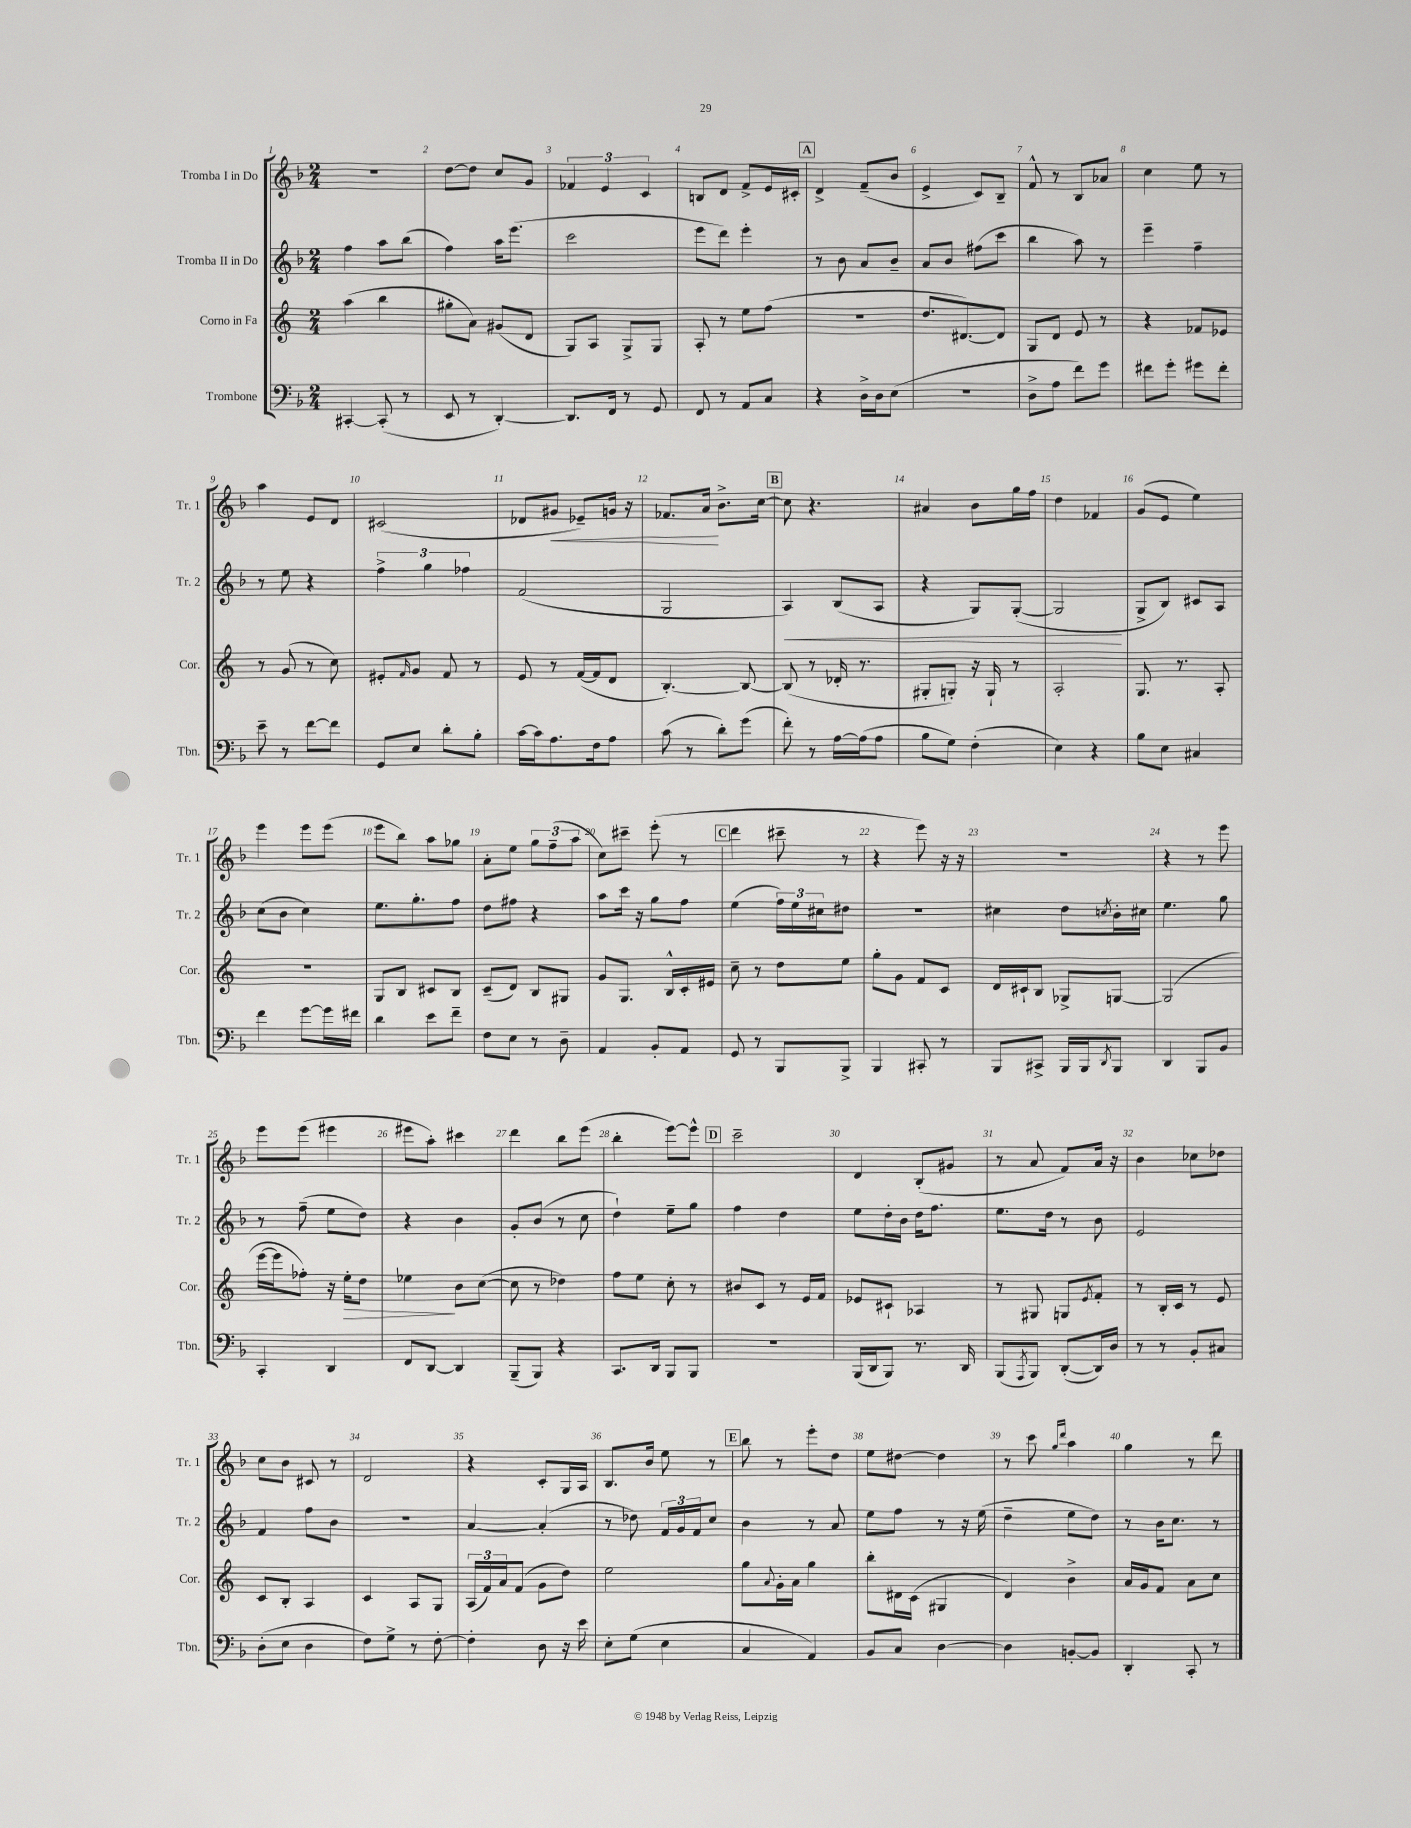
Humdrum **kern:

**kern	**kern	**kern	**kern
*staff4	*staff3	*staff2	*staff1
*clefF4	*clefG2	*clefG2	*clefG2
*k[b-]	*k[]	*k[b-]	*k[b-]
*M2/4	*M2/4	*M2/4	*M2/4
[4CC#'	(4aa	4ff	2r
(8CC#']	4bb	8aa	.
8r	.	(8bb-	.
=	=	=	=
8EE	8gg#'	4ff)	[8dd
8r	8a)	.	8dd]
[4DD')	(8g#	16aa	8cc
.	.	(8.eee	.
.	8d	.	8g
=	=	=	=
8.DD]	8G)	2ccc	6f-
.	8A	.	.
.	.	.	6e
16FF	.	.	.
8r	8G^	.	.
.	.	.	6c
8GG	8G	.	.
=	=	=	=
8FF	8A'	8eee	8B
8r	8r	8ddd)	8d
8AA	8ee	4eee'	8f^
8C	(8ff	.	16e
.	.	.	16c#'
=	=	=	=
4r	2r	8r	4d^
.	.	8b-	.
16D^	.	8a	(8f~
16D	.	.	.
(8E	.	8b-~	8b-
=	=	=	=
2r	8.dd	8a	4e^
.	.	8b-	.
.	[8.d#)	.	.
.	.	(8ff#	8c)
.	8d#]	8ccc	8B-~
=	=	=	=
8D^	8G	4bb-	8f^^
8A	8d	.	8r
8f)	8e	8aa)	8B-
8g	8r	8r	8a-
=	=	=	=
8f#	4r	4eee~	4cc
8g'	.	.	.
8g#	8f-	4ff~	8ee
8f#'	8e-	.	8r
=	=	=	=
8e~	8r	8r	4aa
8r	(8g	8ee	.
[8f	8r	4r	8e
8f]	8cc)	.	8d
=	=	=	=
8GG	8e#'	6ff^	(2c#
.	16qqf	.	.
8E	8g	.	.
.	.	6gg	.
8d'	8f	.	.
.	.	6ff-	.
8B-'	8r	.	.
=	=	=	=
[16c	8e	(2f	8d-
16c]	.	.	.
8.A	8r	.	8g#
.	([16f	.	8e-~)
16F	16f]	.	.
8A	8d	.	16g
.	.	.	16r
=	=	=	=
(8c	[4.B')	2G	8.f-
8r	.	.	.
.	.	.	16a
8d')	.	.	8.b-^
(8g	8B_	.	.
.	.	.	[16cc
=	=	=	=
8f')	(8B]	4A)	8cc]
8r	8r	.	4.r
[16A	16d-'	(8B-	.
(16A]	8.r	.	.
8A	.	8A	.
=	=	=	=
8B-	8G#'	4r	4a#
8G)	8G')	.	.
(4F'	16r	8G)	8b-
.	16G`	.	.
.	8r	([8G'	16gg
.	.	.	16ff
=	=	=	=
4E)	2A'	2G]	4dd
4r	.	.	4f-
=	=	=	=
8B-	8.G	8G^	(8g
8E	.	8B-)	8e
.	8.r	.	.
4C#	.	8c#	4ee)
.	8A'	8A	.
=	=	=	=
4f	2r	(8cc	4eee
.	.	8b-	.
[8g	.	4cc)	8eee
16g]	.	.	(8eee
16f#	.	.	.
=	=	=	=
4d	8G	8.ee	8eee
.	8B	.	8bb-)
.	.	8.gg'	.
8e	8c#	.	8aa
8f~	8B	8ff	8gg-
=	=	=	=
8F	(8c~	8dd	8a'
8E	8d)	8ff#	8ee
8r	8B	4r	12gg
.	.	.	(12ff~
8D~	8G#	.	.
.	.	.	12aa
=	=	=	=
4AA	8g	8aa	8cc)
.	8.G	16ccc	8ccc#~
.	.	16r	.
8BB-'	.	8gg	(8eee'
.	16B^^	.	.
8AA	16c'	8ff	8r
.	16e#	.	.
=	=	=	=
8GG	8cc~	(4ee	4ddd
8r	8r	.	.
8BBB-	8dd	24ff)	8ccc#~
.	.	24ee	.
.	.	24cc#	.
8BBB-^	8ee	8dd#	8r
=	=	=	=
4BBB-	8gg'	2r	4r
.	8g	.	.
8CC#'	8f	.	8eee)
8r	8c	.	16r
.	.	.	16r
=	=	=	=
8BBB-	16d	4cc#	2r
.	16c#`	.	.
8CC#^	8B	.	.
16BBB-	8G-^	8dd	.
16BBB-	.	.	.
8qDD	.	8qcc	.
8BBB-	[8G	16b-'	.
.	.	16cc#	.
=	=	=	=
4DD	(2G]	4.ee	4r
8BBB-	.	.	8r
8BB-	.	8gg	8eee
=	=	=	=
4CC'	[16eee	8r	8eee
.	16eee]	.	.
.	8ff-')	(8ff~	(8eee
4DD	16r	8ee	4eee#
.	16ee'	.	.
.	8dd	8dd)	.
=	=	=	=
8FF	4ee-	4r	8eee#
[8DD	.	.	8aa')
4DD]	8b	4b-	4ccc#
.	([8cc	.	.
=	=	=	=
(8BBB-~	8cc]	8g'	4ddd
8BBB-)	8r	(8b-	.
4r	4dd-)	8r	8bb-
.	.	8cc	(8eee
=	=	=	=
8.CC	8ff	4dd`)	4bb-'
.	8ee	.	.
16DD	.	.	.
8BBB-	8cc'	8ee~	[8eee)
8BBB-	8r	8gg	8eee^^]
=	=	=	=
2r	8b#	4ff	2ccc~
.	8c	.	.
.	8r	4dd	.
.	16e	.	.
.	16f	.	.
=	=	=	=
(16BBB-	8e-	8ee	4d
16DD	.	.	.
8BBB-)	8c#`	16dd'	.
.	.	16b-	.
8.r	4A-	16dd	(8B-'
.	.	8.ff	.
.	.	.	8g#
16DD	.	.	.
=	=	=	=
(8BBB-	8r	8.ee	8r
8qAAA	.	.	.
8BBB-)	8G#	.	8a
.	.	16dd	.
([8DD'	8G	8r	8f)
.	8qe	.	.
16DD])	8f'	8b-	16a
16D	.	.	16r
=	=	=	=
8r	8r	2e	4b-
8r	16B'	.	.
.	16c	.	.
8BB-'	8r	.	8cc-
8C#	8e	.	8dd-
=	=	=	=
(8D'	8c	4f	8cc
8E	8B'	.	8b-
4D	4A	8ff	8c#
.	.	8b-	8r
=	=	=	=
8F)	4c	2r	2d
8G^	.	.	.
8r	8A	.	.
[8F'	8G	.	.
=	=	=	=
4F']	(24A	[4a	4r
.	24f)	.	.
.	24a	.	.
.	(8f	.	.
8D	8g	(4a']	8c'
16r	8dd)	.	16G
16e	.	.	16A
=	=	=	=
8E'	2ee	8r	8.B-
(8G	.	8dd-)	.
.	.	.	16b-
4E	.	24f	8ee
.	.	24g	.
.	.	24f	.
.	.	8cc	8r
=	=	=	=
4C	8gg	4b-	8bb-
.	8qqa	.	.
.	16g'	.	8r
.	16a	.	.
4AA)	4gg	8r	8eee'
.	.	8a	8dd
=	=	=	=
8BB-	8bb'	8ee	8ee
8C	16d#	8ff	[8dd#
.	(16c	.	.
[4D	4G#	8r	4dd#]
.	.	16r	.
.	.	(16ee	.
=	=	=	=
4D]	4d)	4dd~	8r
.	.	.	8ccc
.	.	.	16qqgg
.	.	.	16qqddd
[8BB'	4b^	8ee	4aa
8BB]	.	8dd)	.
=	=	=	=
4DD'	16a	8r	4gg
.	16g	.	.
.	8f	16b-	.
.	.	8.cc	.
8CC'	8a	.	8r
8r	8cc	8r	8ddd
==	==	==	==
*-	*-	*-	*-
